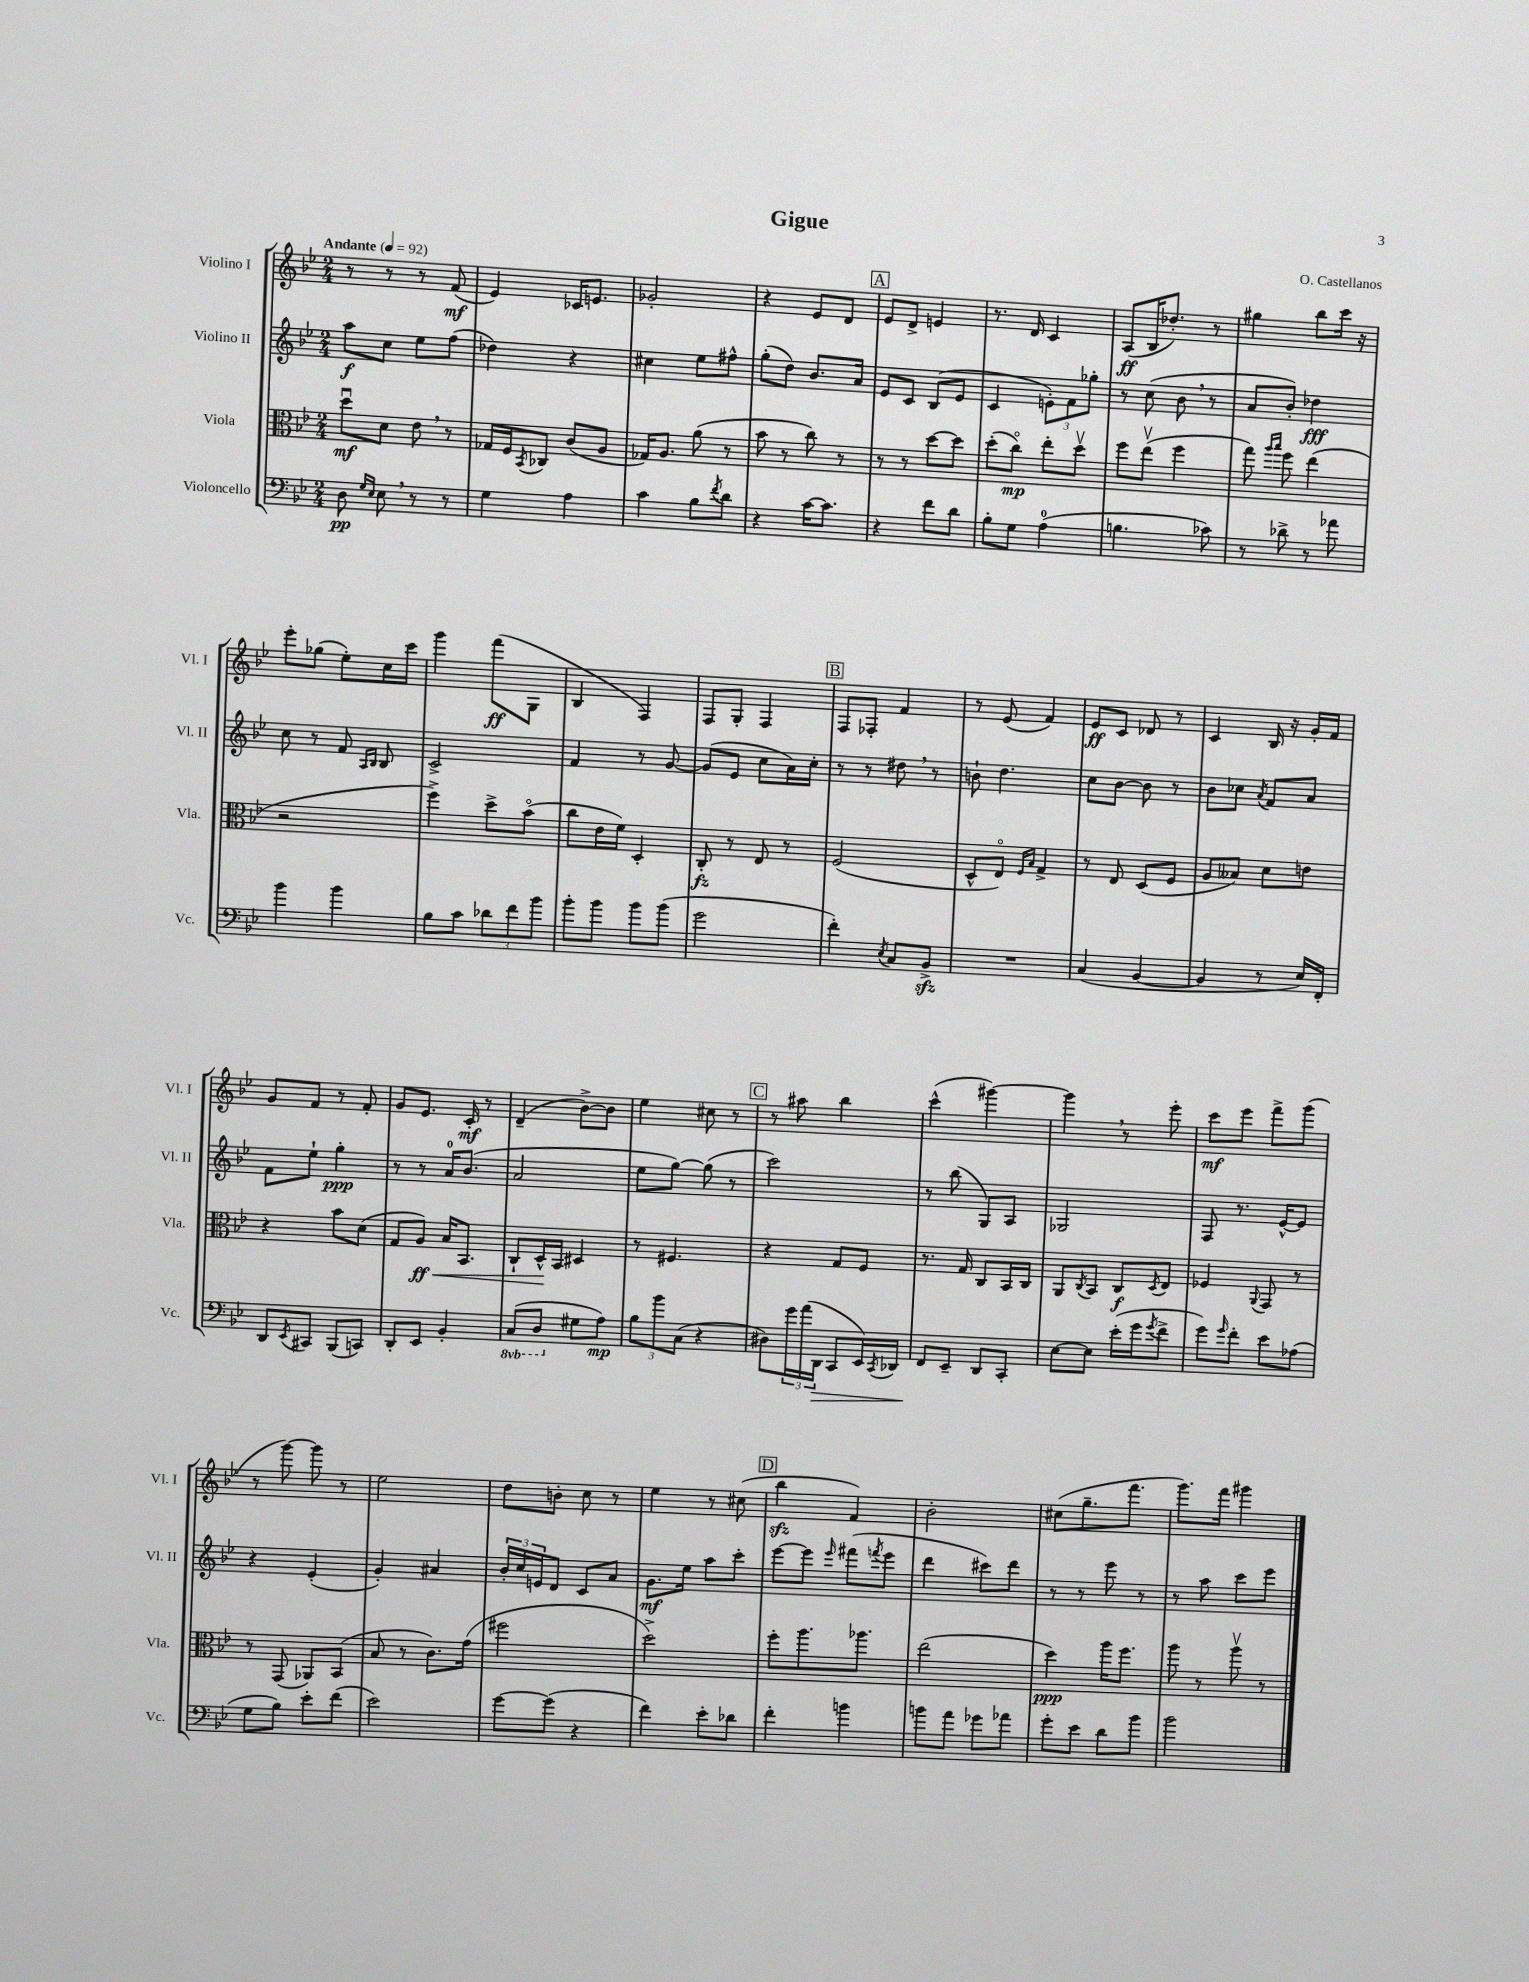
\header { title = "Gigue" composer = "O. Castellanos" }
<<
\new StaffGroup <<
\new Staff = "s0" \with { instrumentName = "Violino I" shortInstrumentName = "Vl. I" } {
    \clef treble \key bes \major \numericTimeSignature \time 2/4 \tempo "Andante" 4 = 92
    r8 r8 r8 f'8\mf( |
    ees'4) ces'16 e'8. |
    ges'2-. |
    r4 ees'8 d'8 |
    \mark \markup { \box "A" } ees'8 d'8-> e'4 |
    r8. d'16 c'4 |
    a8\ff( bes16 des''8.-.) r8 |
    gis''4 bes''8 c'''16 r16 |
    ees'''8-. ges''8( ees''8-.) c''16 c'''16 |
    g'''4 f'''8\ff( g8 |
    bes4 f4) |
    f8 g8-. f4 |
    \mark \markup { \box "B" } f8 fes8-. f'4 |
    r8 ees'8( f'4) |
    ees'8\ff c'8 des'8 r8 |
    c'4 bes16 r16 g'16-. f'16 |
    g'8 f'8 r8 f'8-. |
    g'8 ees'8. c'16-.\mf r8 |
    d'4--( bes'8~->) bes'8 |
    ees''4 cis''8 r8 |
    \mark \markup { \box "C" } r8 ais''8 bes''4 |
    c'''4-^( gis'''4~) |
    gis'''4 \breathe r8 ees'''8-. |
    c'''8\mf ees'''8 f'''8-> g'''8( |
    r8 g'''8~) g'''8 r8 |
    ees''2 |
    d''8 b'8-. c''8 r8 |
    ees''4 r8 cis''8( |
    \mark \markup { \box "D" } bes''4\sfz f'4) |
    bes'2-. |
    cis''8( g''8.-- f'''8. |
    g'''8.) f'''16 gis'''4 \bar "|." |
}
\new Staff = "s1" \with { instrumentName = "Violino II" shortInstrumentName = "Vl. II" } {
    \clef treble \key bes \major \numericTimeSignature \time 2/4
    a''8\f c''8 ees''8 f''8( |
    des''4) r4 |
    cis''4 ees''8 fis''8-^ |
    g''8-.( d''8) bes'8. a'16 |
    \mark \markup { \box "A" } ees'8 c'8 bes8( ees'8 |
    c'4 \tuplet 3/2 { e'8-.) f'8 ges''8-. } |
    r8 c''8( bes'8 \breathe r8 |
    a'8 bes'8-.) des''4\fff |
    c''8 r8 f'8 \grace { a16 bes16 } bes8 |
    c'2-> |
    f'4 r8 g'8~ |
    g'8( ees'8 c''8 a'16) c''16-. |
    \mark \markup { \box "B" } r8 r8 dis''8 \breathe r8 |
    b'8-! d''4. |
    c''8 bes'8~ bes'8 r8 |
    bes'8 ces''8 \acciaccatura { a'8 } f'8 a'8 |
    f'8 ees''8-! g''4-.\ppp |
    r8 r8 a'16-0 bes'8.( |
    a'2 |
    ees''8 g''8~) g''8( r8 |
    \mark \markup { \box "C" } c'''2) |
    r8 bes''8( g8) a8 |
    ges2 |
    f8 r8. ees'16~-^ ees'8 |
    r4 ees'4-.( |
    g'4-.) ais'4 |
    \tuplet 3/2 { bes'16-. c''16 e'16 } d'8 c'8 a'8 |
    g'8.\mf ees''16 a''8 c'''8-. |
    \mark \markup { \box "D" } ees'''8~ ees'''8 \grace { ees'''16 } fis'''8( \acciaccatura { f'''8 } ees'''8 |
    d'''4 cis'''8) d'''8 |
    r8 r8 ees'''8 r8 |
    r8 a''8 c'''8 ees'''8 \bar "|." |
}
\new Staff = "s2" \with { instrumentName = "Viola" shortInstrumentName = "Vla." } {
    \clef alto \key bes \major \numericTimeSignature \time 2/4
    d''8\downbow\mf d'8 ees'8 \breathe r8 |
    ges16 f16 \acciaccatura { bes,8 } ces8 c'8( a8 |
    ges16) a8. a'8( r8 |
    bes'8 r8 c''8) r8 |
    \mark \markup { \box "A" } r8 r8 d''8~ d''8 |
    d''8-.( c''8\flageolet\mp) ees''8-. d''8\upbow |
    f''8 ees''8\upbow( f''4 |
    g''8) \grace { a''16 bes''16 } f''8 ees''4( |
    r2 |
    f''4->) d''8-> bes'8\flageolet( |
    c''8 ees'16 f'16) d4-. |
    c8-.\fz r8 ees8 r8 |
    \mark \markup { \box "B" } f2( |
    d8-^ ees8\flageolet) \grace { f16 bes16 } g4-> |
    r8 ees8 d8( f8 |
    a8 beses8) d'8 e'8 |
    r4 bes'8 d'8( |
    g8 a8\ff\<) bes16 bes,8. |
    c8-! d16-^\! bes,16 dis4 |
    r8 fis4. |
    \mark \markup { \box "C" } r4 g8 f8 |
    r8. g16 c8 bes,16 c16 |
    a,8 \acciaccatura { c8 } bes,8 c8\f \acciaccatura { d8 } ees8 |
    fes4 \appoggiatura { a,8 } g,8 r8 |
    r8 g,8( aes,8) bes,8( |
    bes8 r8 c'8.) g'16( |
    fis''2 |
    d''2->) |
    \mark \markup { \box "D" } f''8-. a''8. aes''8. |
    ees''2( |
    d''4\ppp) a''16 f''8. |
    a''8 r8 a''8\upbow r8 \bar "|." |
}
\new Staff = "s3" \with { instrumentName = "Violoncello" shortInstrumentName = "Vc." } {
    \clef bass \key bes \major \numericTimeSignature \time 2/4 \set Staff.ottavationMarkups = #ottavation-simple-ordinals
    d8\pp \grace { g16 ees16 } ees8 \breathe r8 r8 |
    g4 a4 |
    c'4 bes8 \acciaccatura { f'8 } d'8 |
    r4 c'16~ c'8. |
    \mark \markup { \box "A" } r4 f'8 d'8 |
    bes8-. g8 a4-0( |
    b4. ces'8) |
    r8 des'8-> r8 aes'8 |
    bes'4 bes'4 |
    bes8 c'8 \tuplet 3/2 { des'8 f'8 bes'8 } |
    bes'8-. bes'8 bes'8 bes'8( |
    g'2 |
    \mark \markup { \box "B" } f'4-.) \acciaccatura { ees8 } c8 bes,8->\sfz |
    R2 |
    c4( bes,4~ |
    bes,4 r8 ees16) f,16-. |
    d,8 \acciaccatura { ees,8 } cis,8 bes,,8( c,8) |
    d,8-. ees,8 bes,4-. |
    \ottava #-1 c,8( d,8 \ottava #0 gis8 a8\mp) |
    \tuplet 3/2 { bes8 bes'8 c8( } r4 |
    \mark \markup { \box "C" } dis8) \tuplet 3/2 { g'16 a'16( d,16\> } c,8 ees,16) \acciaccatura { c,8 } des,16 |
    f,8\! ees,8-- d,8 c,8-. |
    ees8~ ees8 ees'16-.( g'16 \acciaccatura { g'8 } f'8-> |
    g'8) \grace { g'16 } f'8-. ees'8 aes8( |
    g8 bes8) ees'8-. f'8( |
    ees'2) |
    g'8~ g'8( r4 |
    f'4) ees'8-. des'8 |
    \mark \markup { \box "D" } f'4-. b'4 |
    b'8 a'8 ges'8 aes'8 |
    g'8-. ees'8 d'8 bes'8 |
    bes'2 \bar "|." |
}
>>
>>
\layout { \context { \Score \remove "Bar_number_engraver" } }
